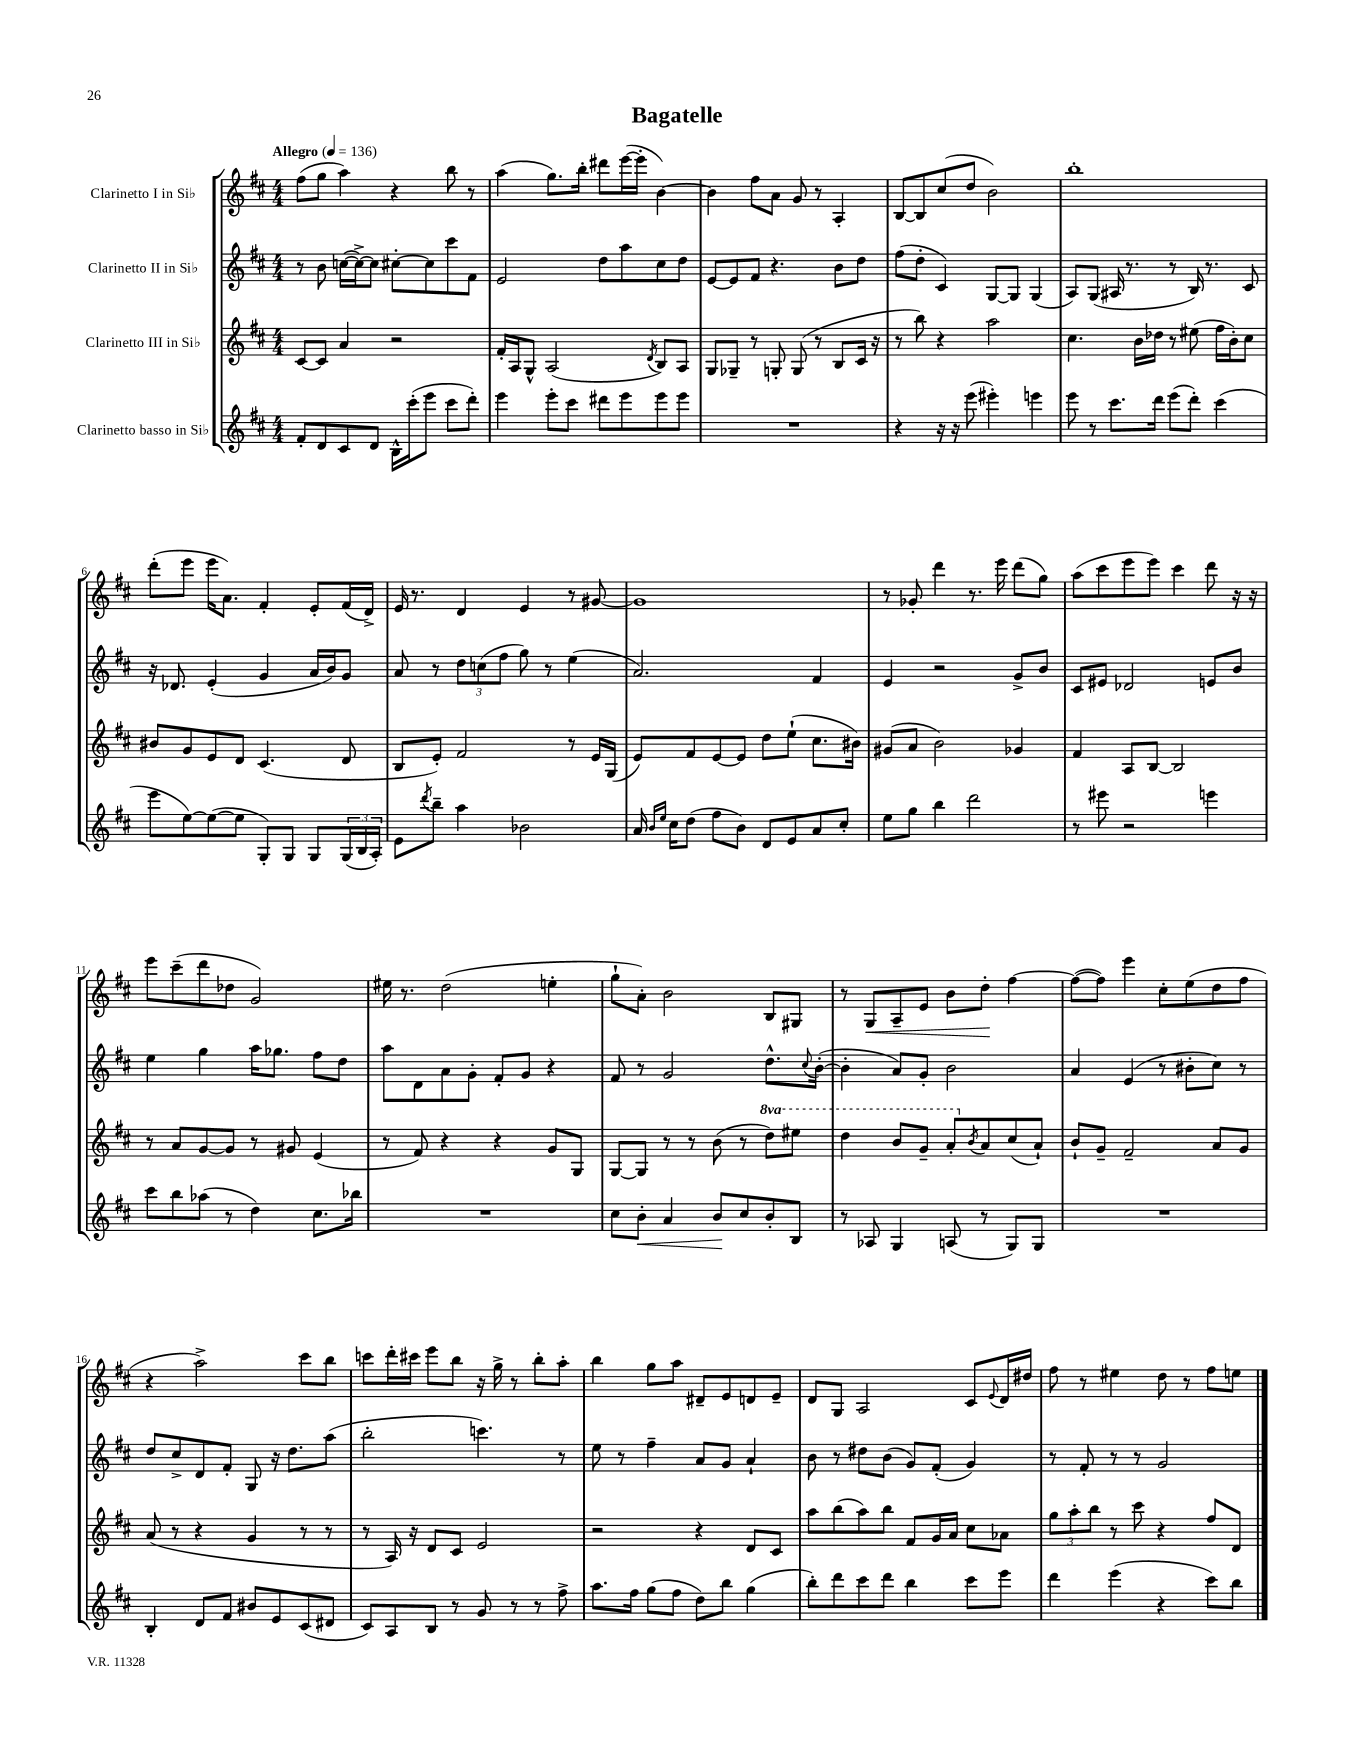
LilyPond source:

\header { title = "Bagatelle" }
<<
\new StaffGroup <<
\new Staff = "s0" \with { instrumentName = "Clarinetto I in Sib" } {
    \clef treble \key d \major \numericTimeSignature \time 4/4 \tempo "Allegro" 4 = 136
    fis''8( g''8 a''4) r4 b''8 r8 |
    a''4( g''8.) b''16-. dis'''8 e'''16~( e'''16-. b'4~) |
    b'4 fis''8 a'8 g'8 r8 a4-. |
    b8~ b8 cis''8( d''8 b'2) |
    b''1-. |
    d'''8-.( e'''8 e'''16 a'8.) fis'4-. e'8-. fis'16( d'16->) |
    e'16 r8. d'4 e'4 r8 gis'8~ |
    gis'1 |
    r8 ges'8-. d'''4 r8. e'''16 d'''8( g''8) |
    a''8( cis'''8 e'''8 e'''8) cis'''4 d'''8 r16 r16 |
    e'''8 cis'''8--( d'''8 des''8 g'2) |
    eis''16 r8. d''2( e''4-. |
    g''8-! a'8-.) b'2 b8 gis8 |
    r8 g8\< a8-- e'8 b'8 d''8-.\! fis''4~ |
    fis''8~( fis''8) e'''4 cis''8-. e''8( d''8 fis''8 |
    r4 a''2->) cis'''8 b''8 |
    c'''8 d'''16-. cis'''16 e'''8 b''8 r16 g''16-> r8 b''8-. a''8-. |
    b''4 g''8 a''8 dis'8-- e'8 d'8 e'8-- |
    d'8 g8 a2 cis'8 \appoggiatura { e'8 } d'16 dis''16 |
    fis''8 r8 eis''4 d''8 r8 fis''8 e''8 \bar "|." |
}
\new Staff = "s1" \with { instrumentName = "Clarinetto II in Sib" } {
    \clef treble \key d \major \numericTimeSignature \time 4/4
    r8 b'8 c''16~( c''16~->) c''8 cis''8~-. cis''8 cis'''8 fis'8 |
    e'2 d''8 a''8 cis''8 d''8 |
    e'8~ e'8 fis'8 r4. b'8 d''8 |
    fis''8( d''8-. cis'4) g8~ g8 g4( |
    a8) g8( ais16 r8. r8 b16) r8. cis'8 |
    r16 des'8. e'4-.( g'4 a'16 b'16) g'8 |
    a'8 r8 \tuplet 3/2 { d''8 c''8( fis''8 } g''8) r8 e''4( |
    a'2.) fis'4 |
    e'4 r2 g'8-> b'8 |
    cis'8 eis'8 des'2 e'8 b'8 |
    e''4 g''4 a''16 ges''8. fis''8 d''8 |
    a''8 d'8 a'8 g'8-. fis'8-. g'8 r4 |
    fis'8 r8 g'2 d''8.-^ \appoggiatura { cis''8 } b'16~-.( |
    b'4-. a'8) g'8-. b'2 |
    a'4 e'4( r8 bis'8-. cis''8) r8 |
    d''8 cis''8-> d'8 fis'8-. g8 r16 d''8. a''8( |
    b''2-. c'''4.) r8 |
    e''8 r8 fis''4-- a'8 g'8 a'4-! |
    b'8 r8 dis''8 b'8( g'8) fis'8-.( g'4) |
    r8 fis'8-. r8 r8 g'2 \bar "|." |
}
\new Staff = "s2" \with { instrumentName = "Clarinetto III in Sib" } {
    \clef treble \key d \major \numericTimeSignature \time 4/4 \set Staff.ottavationMarkups = #ottavation-simple-ordinals
    cis'8~ cis'8 a'4 r2 |
    fis'16-. a16 g8-^ a2( \acciaccatura { d'8 } b8) a8 |
    g8 ges8-- r8 g8-. g8( r8 b8 cis'16 r16 |
    r8 b''8) r4 a''2 |
    cis''4. b'16 des''16 r8 eis''8( fis''16 b'16-.) cis''8 |
    bis'8 g'8 e'8 d'8 cis'4.( d'8 |
    b8 e'8-.) fis'2 r8 e'16 g16( |
    e'8) fis'8 e'8~ e'8 d''8 e''8-!( cis''8. bis'16) |
    gis'8( a'8 b'2) ges'4 |
    fis'4 a8 b8~ b2 |
    r8 a'8 g'8~ g'8 r8 gis'8 e'4( |
    r8 fis'8) r4 r4 g'8 g8 |
    g8~ g8 r8 r8 b'8( r8 \ottava #1 d'''8) eis'''8 |
    d'''4 b''8 g''8-- a''8-. \ottava #0 \acciaccatura { b'8 } a'8 cis''8( a'8-!) |
    b'8-! g'8-- fis'2-- a'8 g'8 |
    a'8( r8 r4 g'4 r8 r8 |
    r8 a16) r16 d'8 cis'8 e'2 |
    r2 r4 d'8 cis'8 |
    a''8 b''8( a''8) b''8 fis'8 g'16 a'16 cis''8 aes'8 |
    \tuplet 3/2 { g''8 a''8-. b''8 } r8 cis'''8 r4 fis''8 d'8 \bar "|." |
}
\new Staff = "s3" \with { instrumentName = "Clarinetto basso in Sib" } {
    \clef treble \key d \major \numericTimeSignature \time 4/4
    fis'8-. d'8 cis'8 d'8 b16-^ cis'''16-.( e'''8 cis'''8 d'''8-.) |
    e'''4 e'''8-. cis'''8 dis'''8 e'''8 e'''8 e'''8 |
    R1 |
    r4 r16 r16 e'''8( eis'''4-.) e'''4 |
    e'''8 r8 cis'''8. d'''16 e'''8( d'''8-.) cis'''4( |
    e'''8 e''8~) e''8~( e''8 g8-.) g8 g8 \tuplet 3/2 { g16( b16 a16-.) } |
    e'8 \acciaccatura { d'''8 } b''8-- a''4 bes'2 |
    a'16 \grace { b'16 e''16 } cis''16 d''8( fis''8 b'8) d'8 e'8 a'8 cis''8-. |
    e''8 g''8 b''4 d'''2 |
    r8 eis'''8 r2 e'''4 |
    cis'''8 b''8 aes''8( r8 d''4) cis''8. bes''16 |
    R1 |
    cis''8 b'8-.\< a'4 b'8\! cis''8 b'8-. b8 |
    r8 aes8 g4 a8( r8 g8) g8 |
    R1 |
    b4-. d'8 fis'8 bis'8 e'8 cis'8( dis'8 |
    cis'8) a8 b8 r8 g'8 r8 r8 fis''8-> |
    a''8. fis''16 g''8( fis''8 d''8) b''8 g''4( |
    b''8-.) d'''8 cis'''8 d'''8 b''4 cis'''8 e'''8 |
    d'''4 e'''4( r4 cis'''8) b''8 \bar "|." |
}
>>
>>
